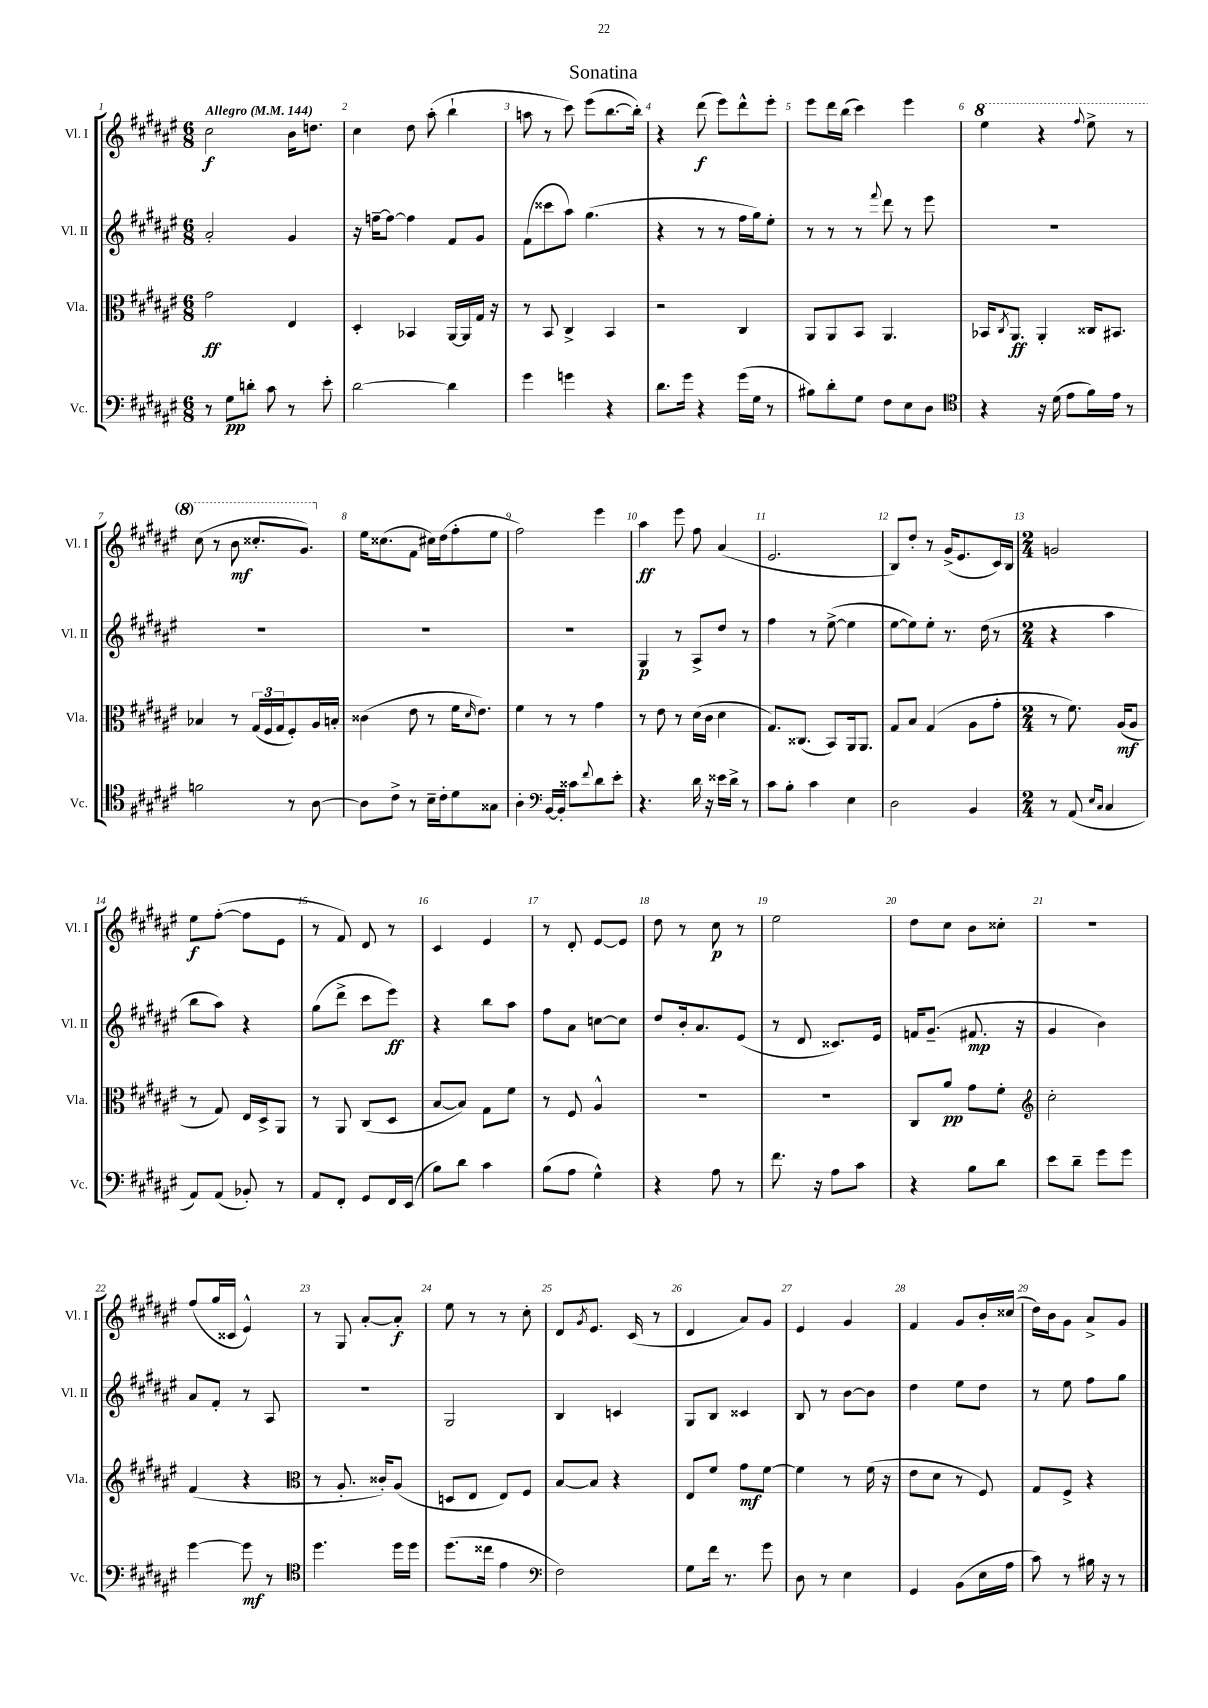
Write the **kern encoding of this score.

**kern	**kern	**kern	**kern
*staff4	*staff3	*staff2	*staff1
*clefF4	*clefC3	*clefG2	*clefG2
*k[f#c#g#d#a#e#]	*k[f#c#g#d#a#e#]	*k[f#c#g#d#a#e#]	*k[f#c#g#d#a#e#]
*M6/8	*M6/8	*M6/8	*M6/8
*MM144	*MM144	*MM144	*MM144
8r	2g#	2a#'	2cc#
8G#	.	.	.
8d'	.	.	.
8c#	.	.	.
8r	4E#	4g#	16b
.	.	.	8.dd
8e#'	.	.	.
=	=	=	=
[2d#	4D#'	16r	4cc#
.	.	[16ff~	.
.	.	8ff_	.
.	4BB-	4ff]	8dd#
.	.	.	(8aa#'
4d#]	[16AA#	8f#	4bb`
.	16AA#]	.	.
.	16G#	8g#	.
.	16r	.	.
=	=	=	=
4g#	8r	(8f#	8aa
.	8BB	8ccc##	8r
4g	4C#^	8aa#)	8ccc#)
.	.	(4.gg#	(8eee#
4r	4BB	.	[8.bb
.	.	.	16bb'])
=	=	=	=
8.d#	2r	4r	4r
16g#	.	.	.
4r	.	8r	(8ddd#
.	.	8r	8eee#)
(16g#	4C#	16ff#	8ddd#^^
16G#	.	16gg#)	.
8r	.	8ee#'	8eee#'
=	=	=	=
8B#)	8AA#	8r	8eee#
8d#'	8AA#	8r	16ddd#
.	.	.	(16bb
8G#	8BB	8r	4ccc#)
.	.	8qqfff#	.
8F#	4.AA#	8ddd#	.
8E#	.	8r	4eee#
8D#	.	8eee#	.
=	=	=	=
*clefC4	*	*	*
4r	16BB-	2.r	4eee#
.	8qC#	.	.
.	8.AA#	.	.
16r	4AA#'	.	4r
(16d#	.	.	.
8e#	.	.	.
.	.	.	8qqfff#
16f#)	16C##	.	8eee#^
16e#	8.BB#	.	.
8r	.	.	8r
=	=	=	=
2f	4B-	2.r	(8ccc#
.	.	.	8r
.	8r	.	8bb
.	(24G#	.	8.ccc##'
.	24F#	.	.
.	24G#	.	.
8r	8F#')	.	.
.	.	.	8.gg#)
[8A#	16A#	.	.
.	16B'	.	.
=	=	=	=
8A#]	(4c##	2.r	16ee#
.	.	.	(8.cc##
8c#^	.	.	.
8r	8e#	.	8f#
16B~	8r	.	16cc#)
16c#'	.	.	(16dd#
8d#	16f#	.	8ff#'
.	16qqd#	.	.
.	8.e#)	.	.
8G##	.	.	8ee#
=	=	=	=
4A#'	4f#	2.r	2ff#)
*clefF4	*	*	*
[16BB	8r	.	.
16BB']	.	.	.
8c##	8r	.	.
8qqf#	.	.	.
8d#	4g#	.	4eee#
8e#'	.	.	.
=	=	=	=
4.r	8r	4G#	4aa#
.	8e#	.	.
.	8r	8r	8eee#
16d#	(16d#	8A#^	8ff#
16r	16c#	.	.
16e##	4d#	8dd#	(4a#
16d#^	.	.	.
8r	.	8r	.
=	=	=	=
8c#	8.G#)	4ff#	2.e#
8B'	.	.	.
.	(8.C##	.	.
4c#	.	8r	.
.	8BB)	([8ee#^	.
4E#	16AA#	4ee#]	.
.	8.AA#	.	.
=	=	=	=
2D#	8G#	[8ee#	8B)
.	8B	8ee#])	8dd#'
.	(4G#	8ee#'	8r
.	.	8.r	(16g#^
.	.	.	8.e#
4BB	8A#	.	.
.	.	(16dd#	.
.	8g#'	8r	16c#)
.	.	.	16B
=	=	=	=
*M2/4	*M2/4	*M2/4	*M2/4
8r	8r	4r	2g
(8AA#	8.f#)	.	.
16qqE#	.	.	.
16qqC#	.	.	.
4C#	.	4aa#	.
.	(16A#	.	.
.	8A#	.	.
=	=	=	=
8AA#)	8r	8bb	8ee#
(8AA#	8G#)	8aa#)	([8ff#'
8BB-')	16E#	4r	8ff#]
.	16D#^	.	.
8r	8AA#	.	8e#
=	=	=	=
8AA#	8r	(8gg#	8r
8FF#'	8AA#	8ddd#^	8f#)
8GG#	(8C#	8ccc#	8d#
16FF#	8D#	8eee#)	8r
(16EE#	.	.	.
=	=	=	=
8B)	[8B	4r	4c#
8d#	8B])	.	.
4c#	8G#	8bb	4e#
.	8f#	8aa#	.
=	=	=	=
(8B	8r	8ff#	8r
8A#	8F#	8a#	8d#'
4G#^^)	4A#^^	[8cc	[8e#
.	.	8cc]	8e#]
=	=	=	=
4r	2r	8dd#	8dd#
.	.	16b'	8r
.	.	8.a#	.
8A#	.	.	8cc#
8r	.	(8e#	8r
=	=	=	=
8.f#	2r	8r	2ee#
.	.	8d#	.
16r	.	.	.
8A#	.	8.c##)	.
8c#	.	.	.
.	.	16e#	.
=	=	=	=
4r	8C#	16f	8dd#
.	.	(8.g#~	.
.	8a#	.	8cc#
8B	8g#	8.f#	8b
8d#	8f#'	.	8cc##'
.	.	16r	.
=	=	=	=
*	*clefG2	*	*
8e#	2cc#'	4g#	2r
8d#~	.	.	.
8g#	.	4b)	.
8g#	.	.	.
=	=	=	=
[4g#	(4f#	8a#	(8ff#
.	.	8f#'	16gg#
.	.	.	16c##
8g#]	4r	8r	4e#^^)
8r	.	8A#	.
=	=	=	=
*clefC4	*clefC3	*	*
4.dd#	8r	2r	8r
.	8.A#'	.	8G#
.	.	.	[8a#'
.	16c##')	.	.
16dd#	(8A#	.	8a#']
16dd#	.	.	.
=	=	=	=
(8.dd#	8D	2G#	8ee#
.	8E#	.	8r
16cc##	.	.	.
4e#	8E#)	.	8r
.	8F#	.	8cc#'
=	=	=	=
*clefF4	*	*	*
2F#)	[8B	4B	8d#
.	.	.	8qg#
.	8B]	.	8.e#
.	4r	4c	.
.	.	.	(16c#
.	.	.	8r
=	=	=	=
8G#	8E#	8G#	4d#
16f#	8f#	8B	.
8.r	.	.	.
.	8g#	4c##	8a#)
8g#	[8f#	.	8g#
=	=	=	=
8D#	4f#]	8B	4e#
8r	.	8r	.
4E#	8r	[8b	4g#
.	(16f#	8b]	.
.	16r	.	.
=	=	=	=
4GG#	8e#	4dd#	4f#
.	8d#	.	.
(8BB	8r	8ee#	8g#
16E#	8F#)	8dd#	16b'
16A#	.	.	(16cc##
=	=	=	=
8c#)	8G#	8r	16dd#)
.	.	.	16b
8r	8F#^	8ee#	8g#
16B#	4r	8ff#	8a#^
16r	.	.	.
8r	.	8gg#	8g#
==	==	==	==
*-	*-	*-	*-
